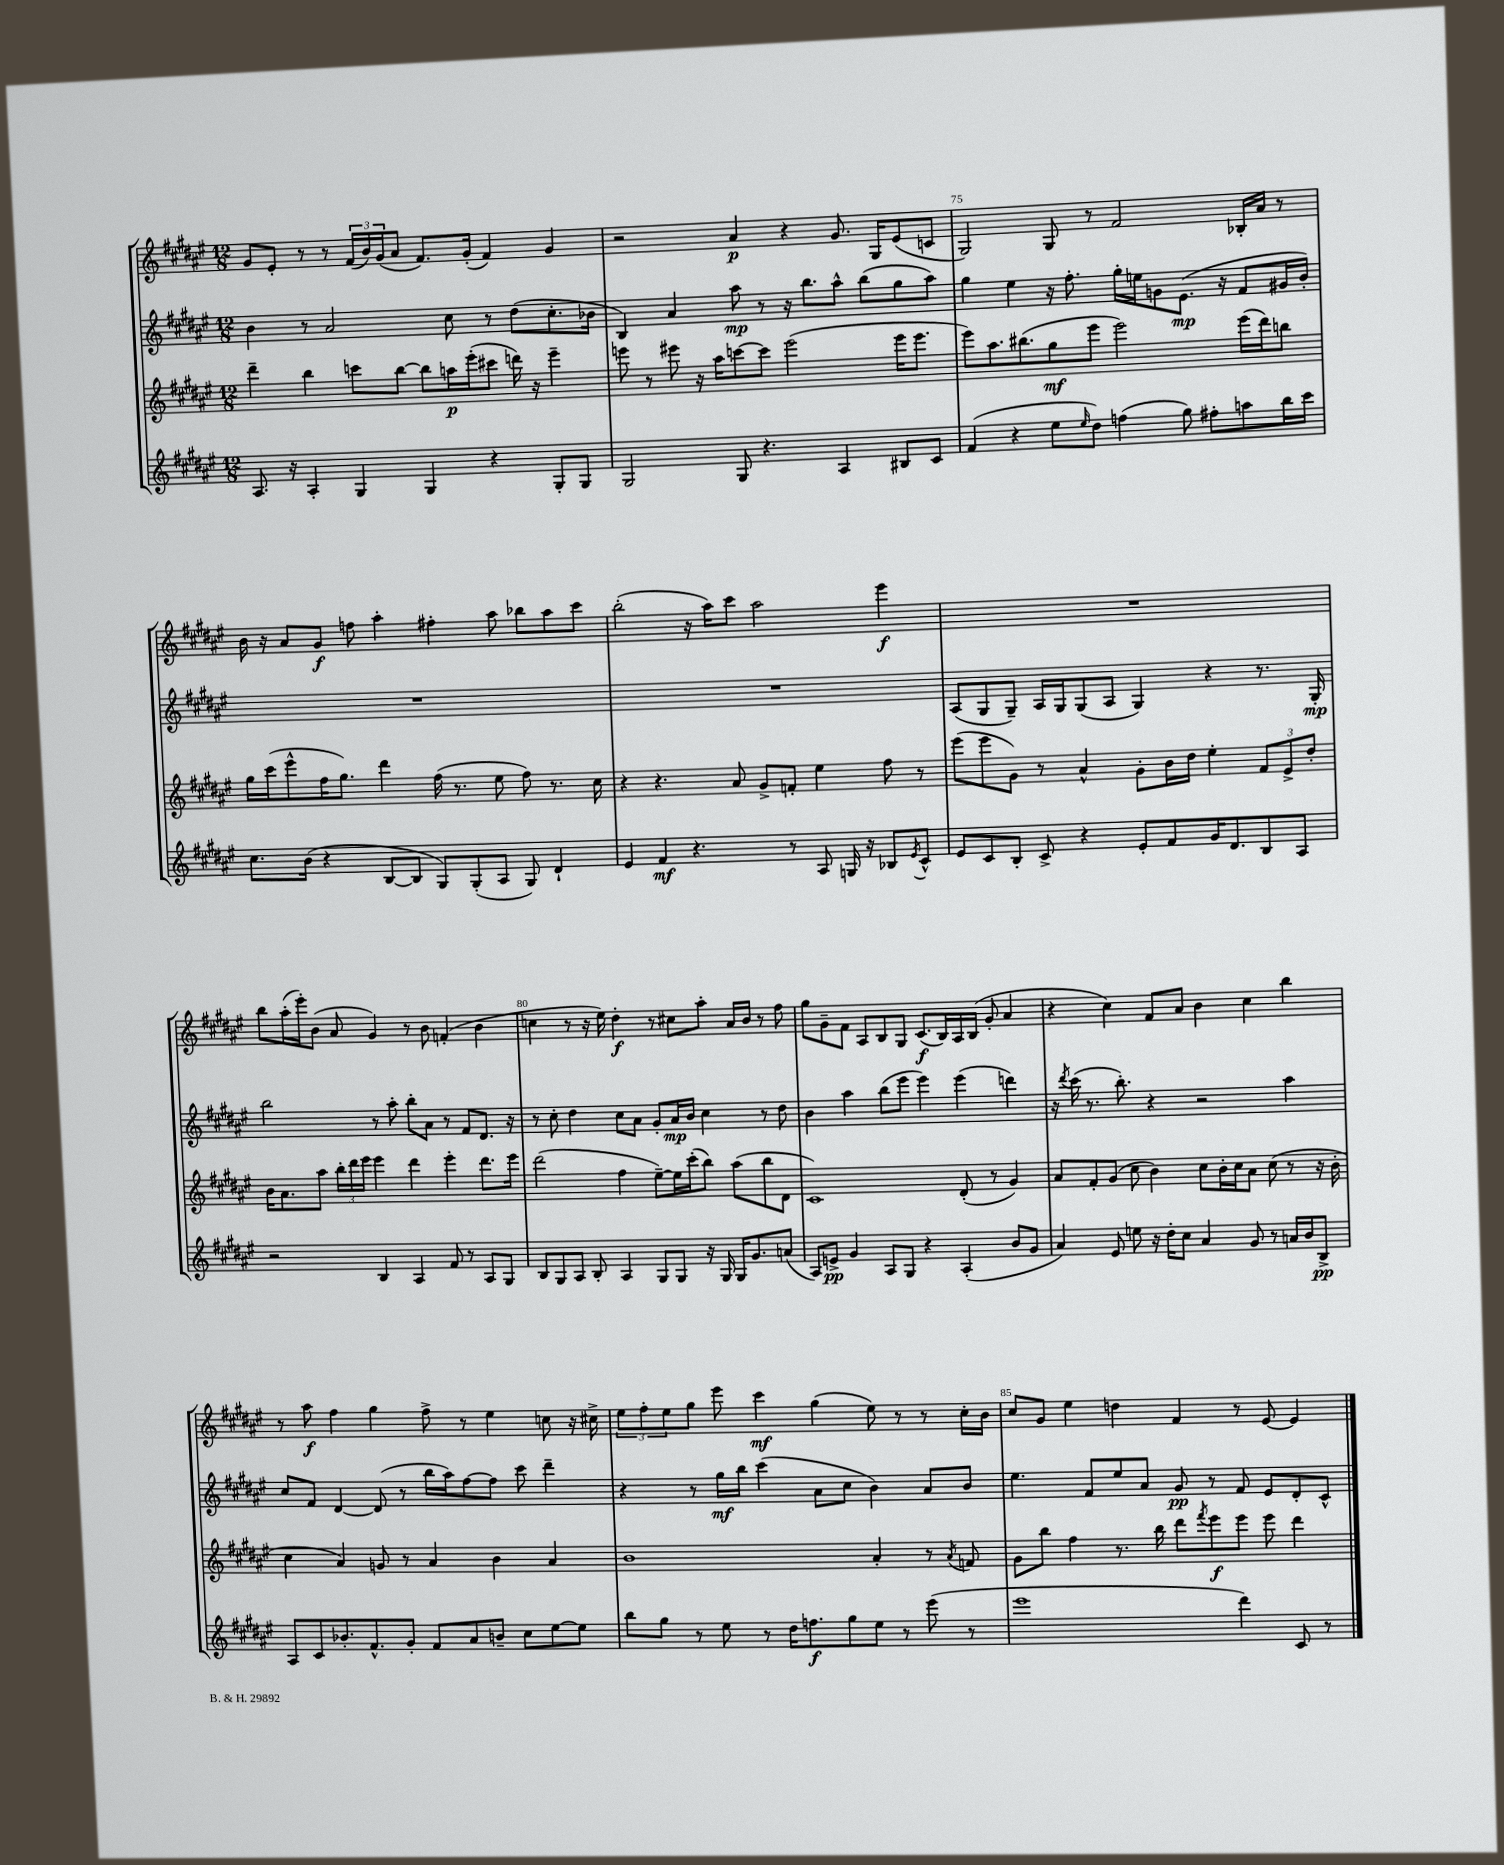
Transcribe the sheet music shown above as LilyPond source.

<<
\new StaffGroup <<
\new Staff = "s0" {
    \clef treble \key fis \major \numericTimeSignature \time 12/8
    gis'8 eis'8-. r8 r8 \tuplet 3/2 { fis'16( b'16) gis'16( } ais'8 fis'8.) gis'16-.( fis'4) gis'4 |
    r2 ais'4\p r4 gis'8. gis16 eis'8( c'8 |
    gis2) gis8 r8 fis'2 bes16-. ais'16 r8 |
    b'16 r16 ais'8 gis'8\f f''8 ais''4-. fis''4-. ais''8 bes''8 ais''8 cis'''8 |
    b''2-.( r16 ais''16) cis'''8 ais''2 eis'''4\f |
    R1. |
    b''8 ais''16-.( eis'''16-.) b'8( ais'8 gis'4) r8 b'8 f'4-.( b'4 |
    c''4 r8 r16 eis''16) dis''4-.\f r8 cis''8 ais''8-. ais'16 b'16 r8 fis''8 |
    gis''8 gis'8-- fis'8 ais8 b8 gis8 cis'8.\f( b16) ais16 b16( gis'8-. ais'4 |
    r4 cis''4) fis'8 ais'8 b'4 cis''4 b''4 |
    r8 ais''8\f fis''4 gis''4 fis''8-> r8 eis''4 c''8 r16 cis''16-> |
    \tuplet 3/2 { eis''8 fis''8-. eis''8 } gis''8 eis'''8 cis'''4\mf gis''4( eis''8) r8 r8 cis''16-. b'16 |
    cis''8 gis'8 eis''4 d''4 fis'4 r8 eis'8~ eis'4 \bar "|." |
}
\new Staff = "s1" {
    \clef treble \key fis \major \numericTimeSignature \time 12/8
    b'4 r8 ais'2 cis''8 r8 dis''8( cis''8.-. bes'16 |
    b4) ais'4 ais''8\mp r8 r16 b''8. ais''8-^ b''8( gis''8 ais''8) |
    gis''4 eis''4 r16 fis''8.-. gis''16-. e''16 g'8 eis'8.\mp( r16 fis'8 gis'16 b'16-.) |
    R1. |
    R1. |
    ais8( gis8 gis8--) ais16 gis16 gis8( ais8 gis4) r4 r8. gis16-.\mp |
    b''2 r8 ais''8-. b''8-. ais'8 r8 fis'8 dis'8. r16 |
    r8 cis''8-. dis''4 cis''8 ais'8 gis'8-. ais'16\mp b'16 cis''4 r8 dis''8 |
    b'4 ais''4 b''8( eis'''8 eis'''4) eis'''4( d'''4) |
    r16 \acciaccatura { dis'''8 } cis'''16( r8. b''8.-.) r4 r2 ais''4 |
    cis''8 fis'8 dis'4~ dis'8( r8 b''16 ais''16) fis''8~ fis''8 cis'''8 dis'''4-- |
    r4 r8 gis''16\mf b''16 cis'''4( ais'8 cis''8 b'4) ais'8 b'8 |
    eis''4. fis'8 eis''8 ais'8 gis'8\pp r8 fis'8 eis'8 dis'8-. cis'8-^ \bar "|." |
}
\new Staff = "s2" {
    \clef treble \key fis \major \numericTimeSignature \time 12/8
    dis'''4-- b''4 c'''8 b''8~ b''8 a''16\p eis'''16-.( cis'''8 d'''16) r16 eis'''4-- |
    e'''8 r8 eis'''8 r16 ais''16 c'''8~ c'''8 eis'''2( eis'''16 eis'''8. |
    eis'''8) ais''8. bis''8.( gis''8\mf eis'''8 eis'''2) eis'''16( dis'''16) b''8 |
    gis''16 cis'''16( eis'''8-^ fis''16 gis''8.) dis'''4 fis''16( r8. eis''8 fis''8) r8. cis''16 |
    r4 r4. ais'8 gis'8-> f'8-. eis''4 fis''8 r8 |
    eis'''8( eis'''8 gis'8) r8 ais'4-^ gis'8-. b'16 dis''16 eis''4-. \tuplet 3/2 { fis'8 eis'8-> dis''8-. } |
    b'16 ais'8. ais''8 \tuplet 3/2 { b''16-. dis'''16 eis'''16 } eis'''4 dis'''4 eis'''4-. dis'''8. eis'''16 |
    dis'''2( fis''4 eis''8~--) eis''16 cis'''16-.( b''8) ais''8( b''8 dis'8 |
    cis'1) dis'8-.( r8 gis'4) |
    ais'8 fis'8-. gis'8( cis''8 b'4) cis''8 b'16-. cis''16 ais'8 cis''8( r8 r16 b'16-. |
    cis''4 ais'4) g'8 r8 ais'4 b'4 ais'4 |
    b'1 ais'4-. r8 \acciaccatura { ais'8 } f'8 |
    gis'8 b''8 fis''4 r8. b''16 dis'''8 \acciaccatura { fis'''8 } eis'''8\f eis'''8 eis'''8 dis'''4 \bar "|." |
}
\new Staff = "s3" {
    \clef treble \key fis \major \numericTimeSignature \time 12/8
    ais8. r16 ais4-. gis4 gis4 r4 gis8-. gis8 |
    gis2 gis8 r4. ais4 bis8 cis'8 |
    fis'4( r4 eis''8 \grace { eis''16 } dis''8) f''4( gis''8) fis''8-. a''8 b''16 cis'''16 |
    cis''8. b'16( r4 b8~ b8 gis8) gis8-.( ais8 gis8) dis'4-! |
    eis'4 fis'4\mf r4. r8 ais8 g16 r16 bes8 \acciaccatura { eis'8 } cis'8-^ |
    eis'8 cis'8 b8-. cis'8-> r4 eis'8-. fis'8 gis'16 dis'8. b8 ais8 |
    r2 b4 ais4 fis'8 r8 ais8 gis8 |
    b8 gis8 ais8 b8-. ais4 gis8 gis8 r16 gis16 gis16 gis'8. a'8( |
    ais8) e'8->\pp gis'4 ais8 gis8 r4 ais4-.( b'8 gis'8 |
    ais'4) eis'8 e''8 r16 dis''16-. cis''8 ais'4 gis'8 r8 a'16 b'16 b8->\pp |
    ais8 cis'8 bes'8.-. fis'8.-^ gis'8-. fis'8 ais'8 b'8-- cis''8 eis''8~ eis''8 |
    b''8 gis''8 r8 eis''8 r8 dis''16 f''8.\f gis''8 eis''8 r8 eis'''8( r8 |
    eis'''1 dis'''4) cis'8 r8 \bar "|." |
}
>>
>>
\layout { \context { \Score currentBarNumber = #73 \override BarNumber.break-visibility = ##(#f #t #t) barNumberVisibility = #(every-nth-bar-number-visible 5) } }
